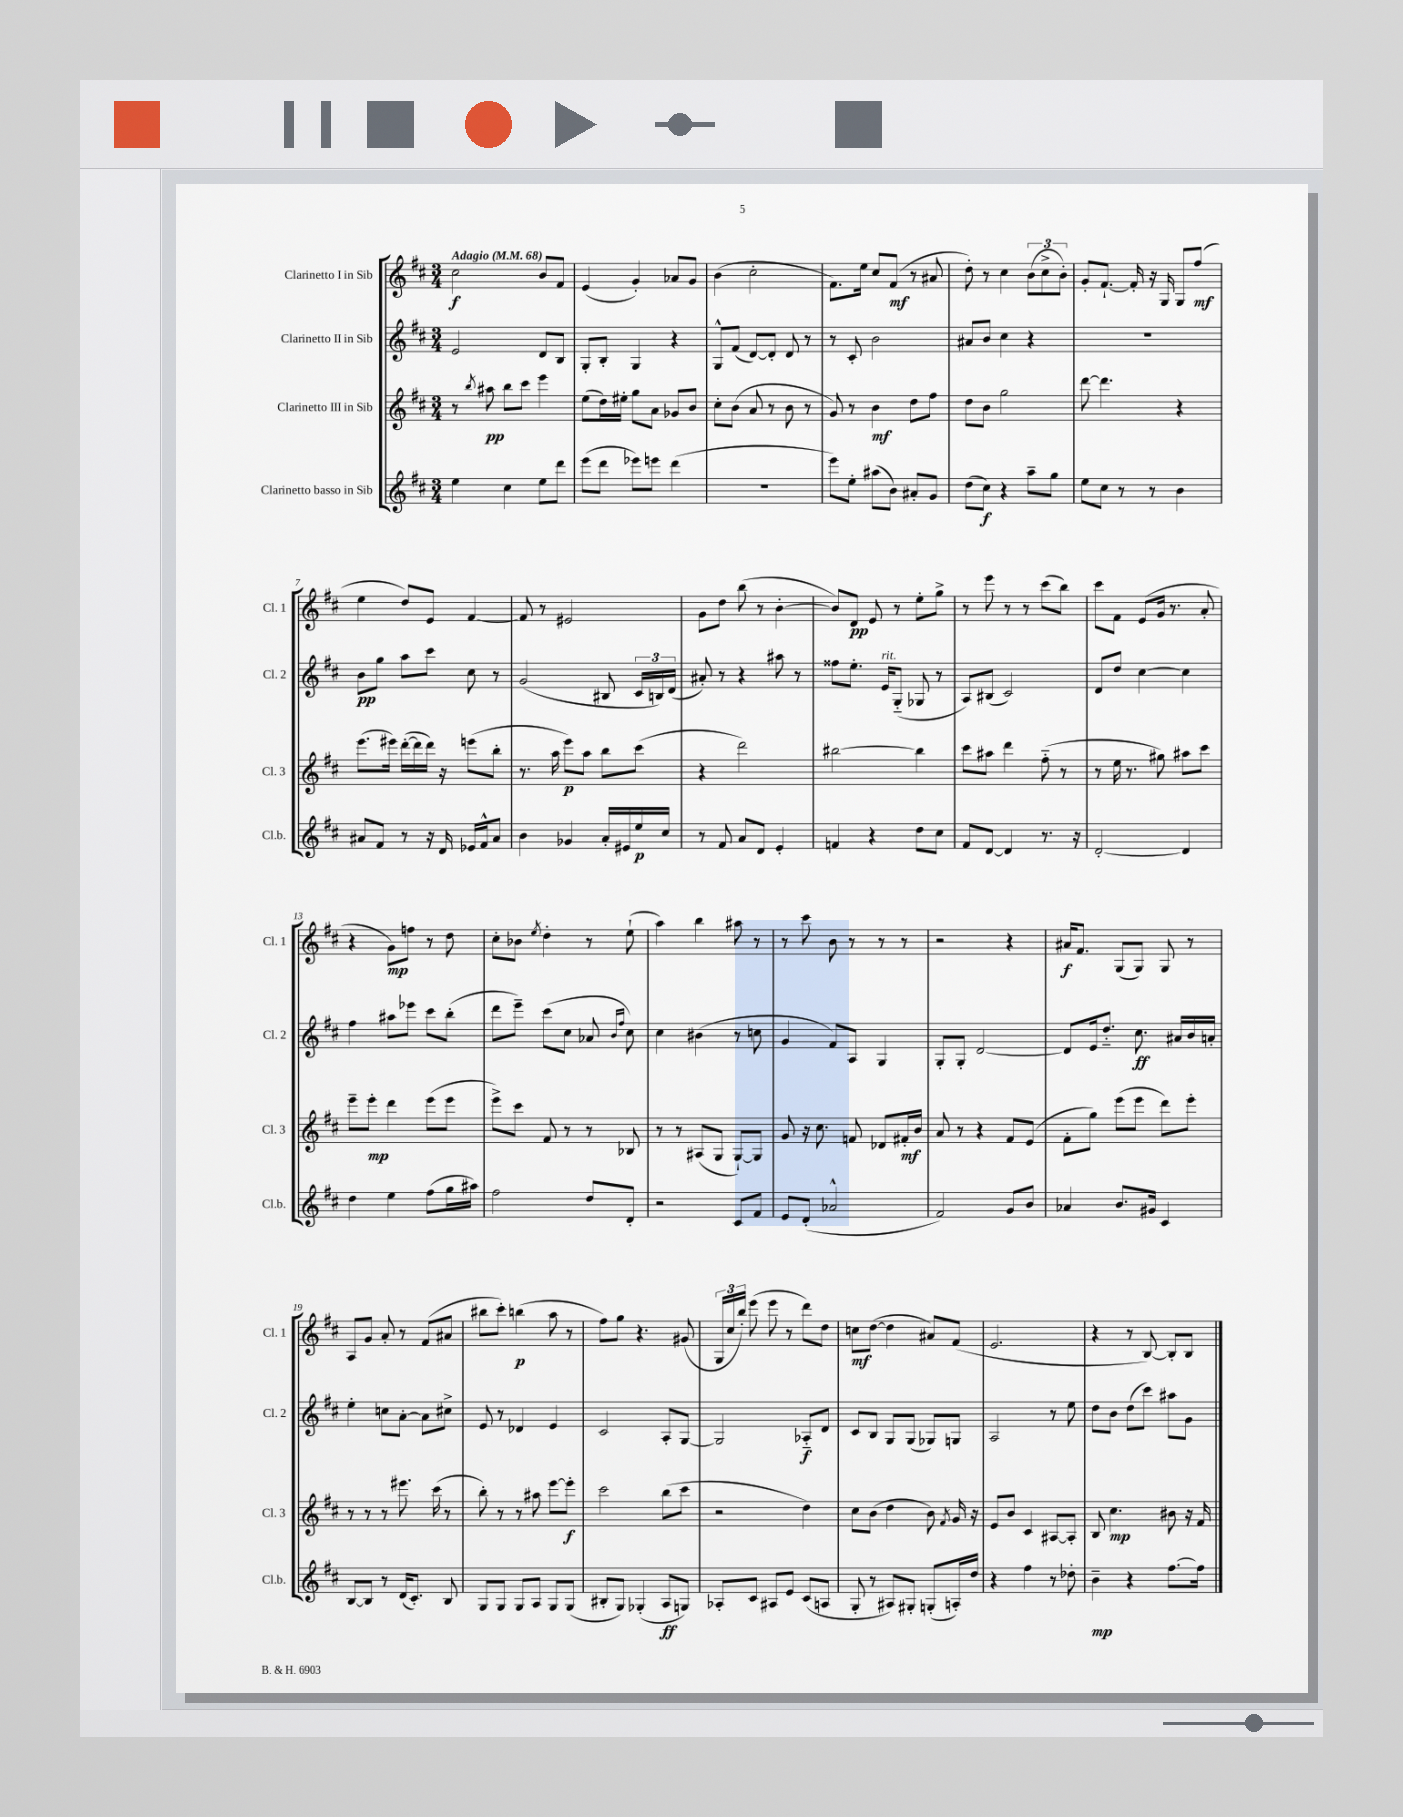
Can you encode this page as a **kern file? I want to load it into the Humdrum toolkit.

**kern	**kern	**kern	**kern
*staff4	*staff3	*staff2	*staff1
*clefG2	*clefG2	*clefG2	*clefG2
*k[f#c#]	*k[f#c#]	*k[f#c#]	*k[f#c#]
*M3/4	*M3/4	*M3/4	*M3/4
*MM68	*MM68	*MM68	*MM68
4ee	8r	2e	2cc#
.	8qbb	.	.
.	8aa#	.	.
4cc#	8bb	.	.
.	8ccc#	.	.
8ee	4eee	8d	8b
8ddd	.	8B	8f#
=	=	=	=
(8eee	(8ee	8G'	(4e
8ddd	16dd)	8B'	.
.	16ee#'	.	.
8eee-)	8gg	4G	4g')
8eee	8a	.	.
(4ddd	8g-	4r	8a-
.	8b	.	8g
=	=	=	=
2.r	8cc#'	8G^^	(4b
.	(8b	(8f#	.
.	8a	[8d)	2cc#'
.	8r	8d']	.
.	8b	8d	.
.	8r	8r	.
=	=	=	=
8eee)	8g)	8r	8.f#)
8ee'	8r	8c#'	.
.	.	.	16ee
(8aa#	4b	2b	8cc#
8b)	.	.	(8f#
8a#'	8dd	.	8r
8g	8ff#	.	8a#
=	=	=	=
(8dd	8dd	8a#	8dd')
8cc#)	8b	8b	8r
4r	2gg	4cc#	4cc#
8aa~	.	4r	(12b
.	.	.	12cc#^
8gg	.	.	.
.	.	.	12b')
=	=	=	=
8ee	[8ddd	2.r	8g'
8cc#	4.ddd]	.	[8.f#`
8r	.	.	.
.	.	.	16f#']
8r	.	.	16r
.	.	.	16G
4b	4r	.	8G
.	.	.	(8ff#
=	=	=	=
8a#	(8.eee	8b	4ee
8f#	.	8gg	.
.	16eee#)	.	.
8r	([16ddd'	8aa	8dd)
.	16ddd]	.	.
16r	16ddd)	8ccc#	8e
16d	16r	.	.
16e-	(8eee	8cc#	[4f#
16f#^^	.	.	.
8a#	8bb'	8r	.
=	=	=	=
4b	8.r	(2g	8f#]
.	.	.	8r
.	16aa	.	.
4g-	8eee)	.	2e#
.	8aa	.	.
16a'	8bb	8B#	.
16e#	.	.	.
16ee	(8ccc#	24c#	.
.	.	24B)	.
16cc#	.	.	.
.	.	(24d	.
=	=	=	=
8r	4r	8a#')	8g
8f#	.	8r	8dd
8a	2ddd)	4r	(8bb
8d	.	.	8r
4e'	.	8aa#	[4b'
.	.	8r	.
=	=	=	=
4f	[2bb#	8ff##	8b])
.	.	8.ee'	8d
4r	.	.	8e
.	.	16e	.
.	.	(8G'~	8r
8dd	4bb#]	8G-	8ee'
8cc#	.	8r	8gg^
=	=	=	=
8f#	8ccc#	8A)	8r
[8d	8aa#	(8B#	8eee
4d]	4ddd	2c#)	8r
.	.	.	8r
8.r	(8ff#'~	.	(8ccc#
.	8r	.	8bb)
16r	.	.	.
=	=	=	=
[2d'	8r	8d	8ccc#
.	16ee	8dd	8f#
.	8.r	.	.
.	.	[4cc#	(8e
.	8gg#)	.	16g
.	.	.	8.r
4d]	8aa#	4cc#]	.
.	8ccc#	.	8a'
=	=	=	=
4dd	8eee~	4ff#	4r
.	8eee'	.	.
4ee	4ddd	8aa#	8g)
.	.	8eee-	8ff
(8ff#	(8eee	8ccc#	8r
16gg	8eee	(8bb'	8dd
16aa#)	.	.	.
=	=	=	=
2ff#	8eee^)	8ddd	8cc#'
.	8ccc#	8eee~)	8b-
.	.	.	8qee
.	8f#	(8ccc#	4dd'
.	8r	8cc#	.
8dd	8r	8a-	8r
.	.	16qqb	.
.	.	16qqff#	.
8d'	8B-	8cc#)	(8ee`
=	=	=	=
2r	8r	4cc#	4aa)
.	8r	.	.
.	(8A#	(4b#	4bb
.	8G	.	.
8c#	[8G`)	8r	8aa#
8f#	8G]	8cc	8r
=	=	=	=
8e	8g	4g	8r
(8d'	16r	.	8ccc#
.	8.cc#	.	.
2a-^^	.	8f#)	8b
.	8f	8A	8r
.	8d-	4G	8r
.	16f#'	.	8r
.	16b	.	.
=	=	=	=
2f#)	8a	8G'	2r
.	8r	8G'	.
.	4r	[2d	.
8g	8f#	.	4r
8b	(8e	.	.
=	=	=	=
4a-	8f#'	8d]	16a#
.	.	.	8.f#
.	8gg)	16e	.
.	.	8.dd'~	.
8.b	(8eee	.	(8G
.	8eee	8.cc#	8G)
16g#	.	.	.
4c#	8ddd)	.	8G
.	.	16a#	.
.	8eee'	16b	8r
.	.	16a'	.
=	=	=	=
[8B	8r	4ee'	8A
8B]	8r	.	8g
8r	8r	8cc	8a'
(16d	8.eee#	[8a'	8r
8.c#')	.	.	.
.	.	8a]	(8f#
.	(16ccc#	.	.
8B	8r	8cc#^	8a#
=	=	=	=
8G	8bb')	8e	8bb#
8G	8r	8r	8ccc#')
8G	8r	4d-	(4bb
8A	8aa#	.	.
8G	[8eee	4e	8aa
(8G	8eee']	.	8r
=	=	=	=
8B#'	2ccc#	2c#	8ff#)
8G)	.	.	8gg
(4G-'	.	.	4.r
8A	(8bb	8A'	.
8G)	8ccc#	[8G	(8g#
=	=	=	=
8A-'	2r	2G]	24G
.	.	.	24cc#
.	.	.	24bb')
8c#	.	.	(8eee
8A#	.	.	8eee
8e	.	.	8r
(8c#	4dd)	8A-'~	8ddd)
8A	.	8d	8dd
=	=	=	=
8G'	8cc#	8c#	8cc
8r	(8b	8B	([8dd
8A#)	4dd	8G	4dd]
8G#'	.	(8G	.
(8G'	8b)	8G-)	8a#)
.	8qf#	.	.
16A')	16g	8G	(8f#
16dd	16r	.	.
=	=	=	=
4r	8e	2A	2.e
.	8b	.	.
4ff#	4c#	.	.
8r	[8A#	8r	.
8dd-'	8A#']	8ee	.
=	=	=	=
4b~	8B	8dd	4r
.	4.cc#	8b	.
4r	.	(8dd	8r
.	.	8ccc#)	[8B)
[8.ff#	8b#	8aa#	8B']
.	16r	8g	8B
16ff#]	16f#	.	.
==	==	==	==
*-	*-	*-	*-
